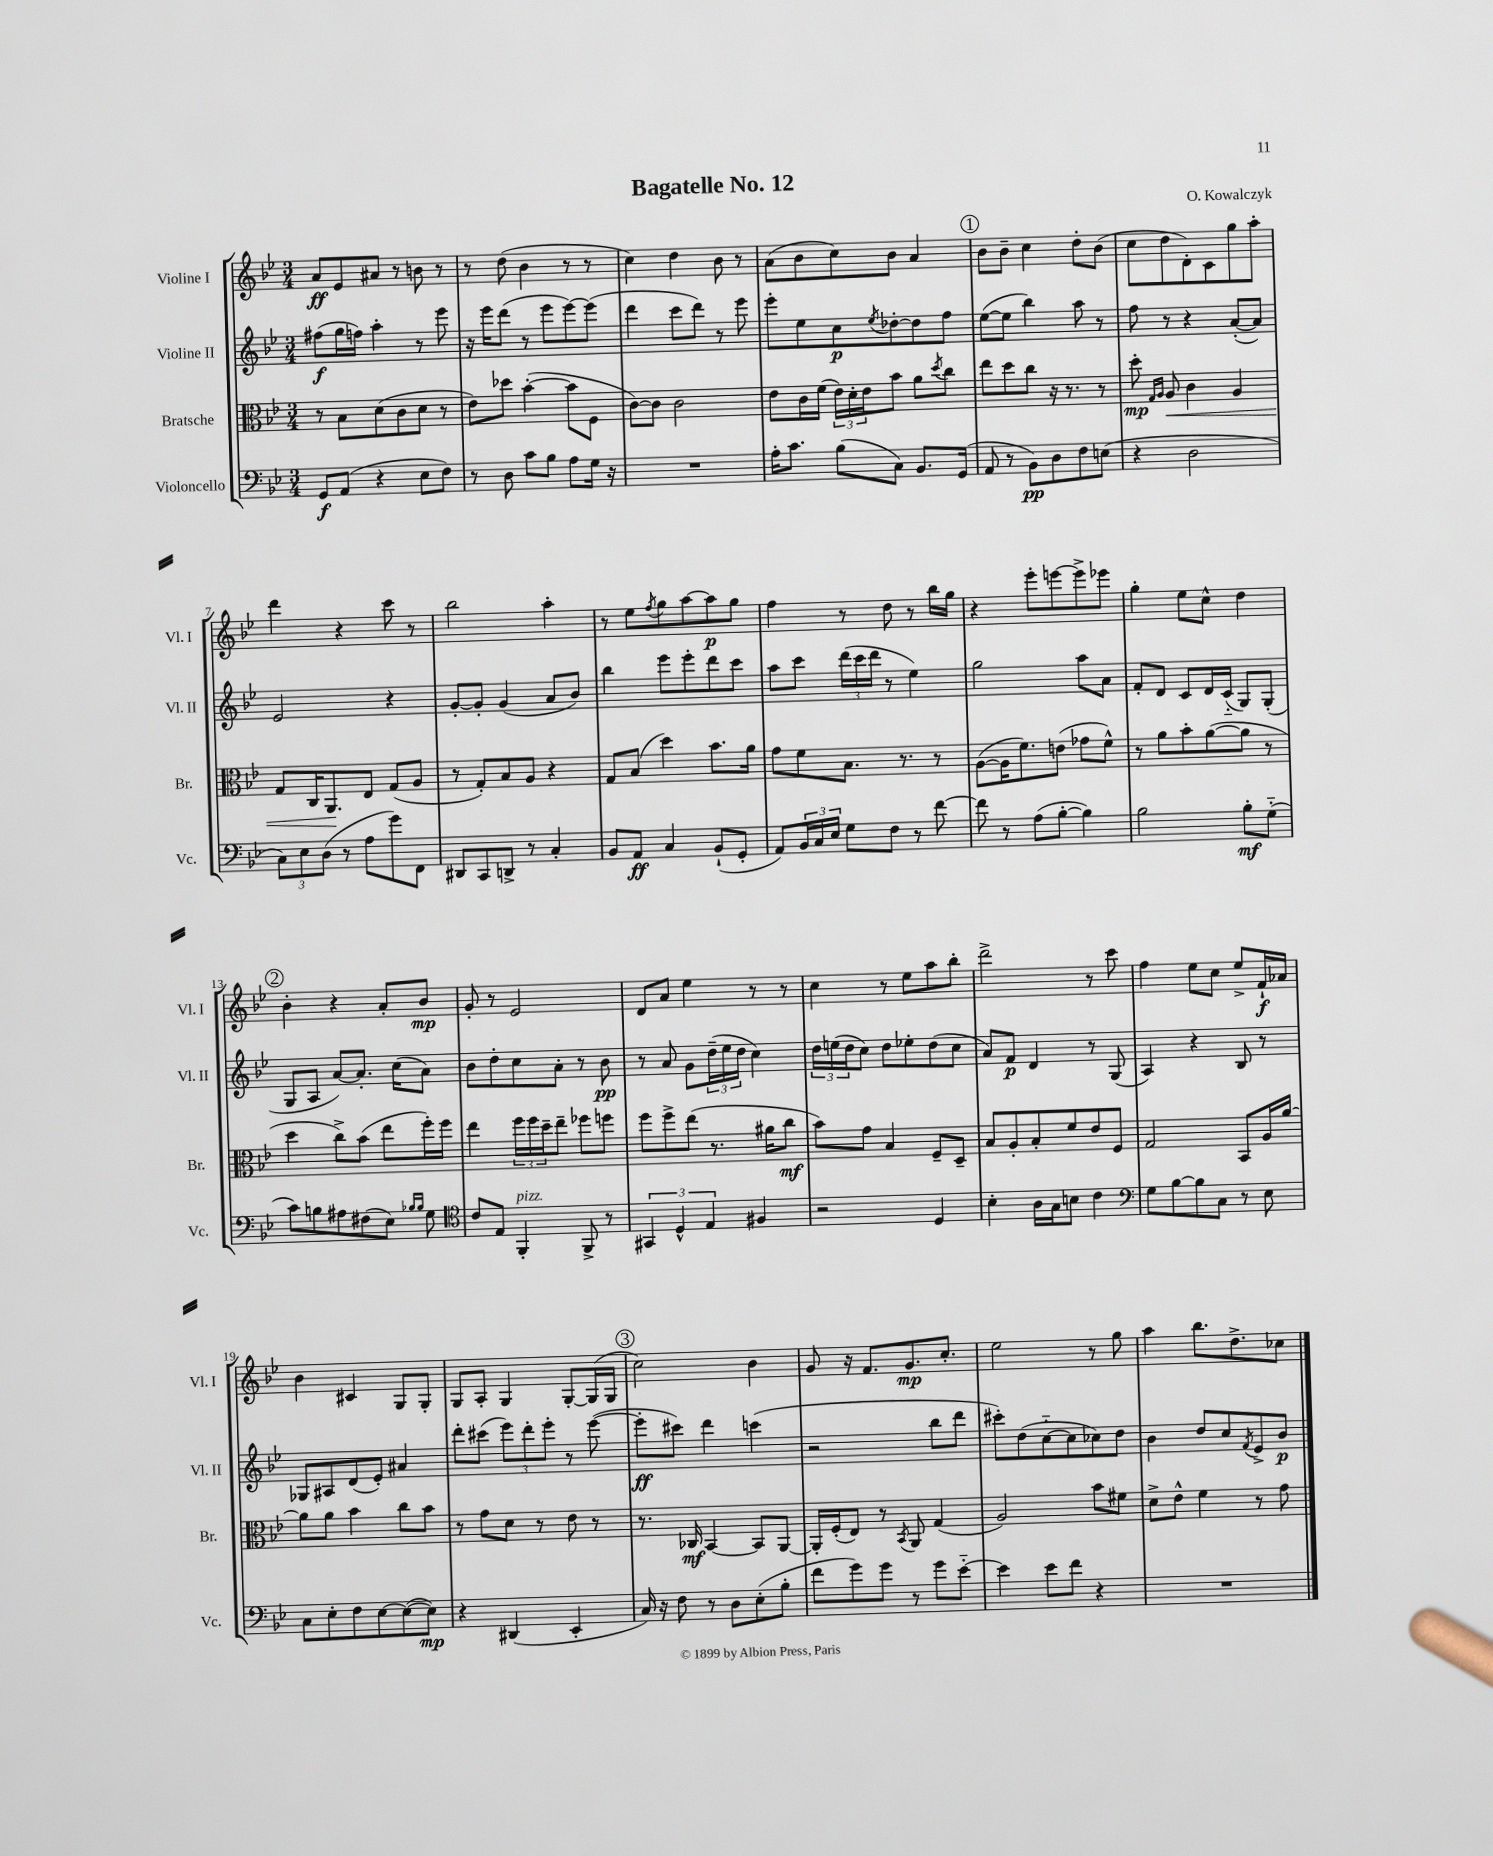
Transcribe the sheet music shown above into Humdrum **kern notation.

**kern	**dynam	**kern	**dynam	**kern	**dynam	**kern	**dynam
*part4	*part4	*part3	*part3	*part2	*part2	*part1	*part1
*staff4	*staff4	*staff3	*staff3	*staff2	*staff2	*staff1	*staff1
*I"Violoncello	*	*I"Bratsche	*	*I"Violine II	*	*I"Violine I	*
*I'Vc.	*	*I'Br.	*	*I'Vl. II	*	*I'Vl. I	*
*clefF4	*	*clefC3	*	*clefG2	*	*clefG2	*
*k[b-e-]	*	*k[b-e-]	*	*k[b-e-]	*	*k[b-e-]	*
*M3/4	*	*M3/4	*	*M3/4	*	*M3/4	*
=1	=1	=1	=1	=1	=1	=1	=1
8GG/L	f	8r	.	(8ff#X\L	f	8a/L	ff
(8AA/J	.	8B-\L	.	16gg\L	.	8e-/	.
.	.	.	.	16ffn\JJ)	.	.	.
4r	.	(8d\	.	4aa'\	.	8a#X/J	.
.	.	8c\	.	.	.	8r	.
8E-\L	.	8d\J	.	8r	.	8bn\	.
8F\J)	.	8r	.	8eee-\	.	8r	.
=2	=2	=2	=2	=2	=2	=2	=2
8r	.	8e-\L)	.	16r	.	8r	.
.	.	.	.	16eee-\KL	.	.	.
8D\	.	8dd-X\J	.	(8ddd\J	.	(8dd\	.
8c\L	.	([4b-'\	.	8r	.	4b-\	.
8B-\J	.	.	.	8eee-\L	.	.	.
8A\L	.	8b-\L]	.	[8eee-\)	.	8r	.
16G\Jk	.	8F\J	.	(8eee-\J]	.	8r	.
16r	.	.	.	.	.	.	.
=3	=3	=3	=3	=3	=3	=3	=3
2.r	.	[8c\L)	.	4ddd\	.	4cc\)	.
.	.	8c\J]	.	.	.	.	.
.	.	2c\	.	8ccc\L	.	4dd\	.
.	.	.	.	8ddd\J)	.	.	.
.	.	.	.	8r	.	8b-\	.
.	.	.	.	8eee-\	.	8r	.
=4	=4	=4	=4	=4	=4	=4	=4
16A'\KL	.	8e-\L	.	8eee-'\L	.	(8a\L	.
8.c\J	.	.	.	.	.	.	.
.	.	16c\L	.	8ee-\	.	8b-\	.
.	.	(16f\JJ	.	.	.	.	.
(8B-\L	.	24e-\LL)	.	8cc\	p	8cc\)	.
.	.	24d'\	.	.	.	.	.
.	.	24e-\J	.	.	.	.	.
.	.	.	.	8qee-/	.	.	.
8C\J)	.	8b-\J	.	[8dd-X'\	.	8b-\J	.
8.BB-/L	.	8a\L	.	8dd-\]	.	4a/	.
.	.	8qdd/	.	.	.	.	.
.	.	8cc\J	.	8ff\J	.	.	.
(16GG/Jk	.	.	.	.	.	.	.
!!LO:REH:place=s1:t=1
=5	=5	=5	=5	=5	=5	=5	=5
8AA/	.	8ee-\L	.	([8ee-\L	.	8b-\L	.
8r	.	8dd\	.	8ee-\J]	.	8b-~\J	.
8BB-\L)	pp	8cc\J	.	4bb-\)	.	4cc\	.
8D\	.	16r	.	.	.	.	.
.	.	8.r	.	.	.	.	.
8F\	.	.	.	8aa\	.	8dd'\L	.
(8En\J	.	8r	.	8r	.	(8b-\J	.
=6	=6	=6	=6	=6	=6	=6	=6
4r	.	8dd'\	mp	8ff\	.	8cc\L	.
.	.	16qqG/LL	.	.	.	.	.
.	.	16qqA/JJ	.	.	.	.	.
!	!	!	!LO:HP:b	!	!	!	!
.	.	8A/	<	8r	.	8dd\	.
2D\	.	4c\	.	4r	.	8d'\)	.
.	.	.	.	.	.	8c\	.
.	.	4A/	.	([8a'/L	.	8gg\	.
.	.	.	.	8a/J])	.	8aa'\J	.
!!LO:LB:g=z
=7	=7	=7	=7	=7	=7	=7	=7
12C\L)	.	8G/L	.	2e-/	.	4ddd\	.
12E-\	.	.	.	.	.	.	.
.	.	16C/K	.	.	.	.	.
(12D\J	.	.	.	.	.	.	.
.	.	8.AA/	.	.	.	.	.
8r	.	.	.	.	.	4r	.
8A\L	.	8E-/J	[	.	.	.	.
8g\)	.	(8G/L	.	4r	.	8ccc\	.
8FF\J	.	8A/J	.	.	.	8r	.
=8	=8	=8	=8	=8	=8	=8	=8
8DD#X/L	.	8r	.	[8g'/L	.	2bb-\	.
8CC/	.	8G'/L)	.	8g'/J]	.	.	.
8DDn^/J	.	8B-/	.	(4g/	.	.	.
8r	.	8A/J	.	.	.	.	.
4C'/	.	4r	.	8a/L	.	4aa'\	.
.	.	.	.	8b-/J)	.	.	.
=9	=9	=9	=9	=9	=9	=9	=9
8BB-/L	.	8G/L	.	4bb-\	.	8r	.
8AA/J	ff	(8B-/J	.	.	.	8ee-\L	.
.	.	.	.	.	.	8qff/	.
4C/	.	4dd\)	.	8eee-\L	.	8gg\	.
.	.	.	.	8eee-'\	.	[8aa\	.
(8BB-`/L	.	8.b-\L	.	8ddd\	.	8aa\]	p
8GG'/J	.	.	.	8ccc\J	.	8gg\J	.
.	.	16a\Jk	.	.	.	.	.
=10	=10	=10	=10	=10	=10	=10	=10
8AA/L)	.	8g\L	.	8aa\L	.	4ff\	.
24BB-/L	.	8f\	.	8ccc\J	.	.	.
24C/	.	.	.	.	.	.	.
24E-/JJ	.	.	.	.	.	.	.
8G\L	.	8.B-\J	.	(24ddd\LL	.	8r	.
.	.	.	.	24ccc\	.	.	.
.	.	.	.	24ddd\JJ	.	.	.
8F\J	.	.	.	8r	.	8dd\	.
.	.	8.r	.	.	.	.	.
8r	.	.	.	4ee-\)	.	8r	.
[8f\	.	8r	.	.	.	16bb-\LL	.
.	.	.	.	.	.	16gg\JJ	.
=11	=11	=11	=11	=11	=11	=11	=11
8f\]	.	([8A\L	.	2gg\	.	4r	.
8r	.	16A\K]	.	.	.	.	.
.	.	8.f\)	.	.	.	.	.
(8A\L	.	.	.	.	.	8eee-'\L	.
[8B-'\J	.	(8en\J	.	.	.	[8eeen\	.
4B-\])	.	8g-X\L	.	8aa\L	.	8eee^\]	.
.	.	8f^^\J)	.	8a\J	.	8eee-X\J	.
=12	=12	=12	=12	=12	=12	=12	=12
2B-\	.	8r	.	8f'/L	.	4gg'\	.
.	.	8a\L	.	8d/J	.	.	.
.	.	8b-'\	.	8c/L	.	8ee-\L	.
.	.	([8a\	.	16d/L	.	8cc^^\J	.
.	.	.	.	(16c/JJ	.	.	.
8B-'\L	mf	8a\J]	.	8G/L)	.	4dd\	.
(8G\J	.	8r	.	(8G'/J	.	.	.
!!LO:LB:g=z
!!LO:REH:place=s1:t=2
=13	=13	=13	=13	=13	=13	=13	=13
8c\L)	.	4dd\	.	8G/L	.	4b-'\	.
8Bn\	.	.	.	8A/J	.	.	.
8A#X\	.	8cc^\L)	.	[8a/L)	.	4r	.
(8F#X\	.	(8b-\J	.	8.a'/J]	.	.	.
8E-\J)	.	8ee-\L	.	.	.	8a'/L	.
.	.	.	.	(16cc\KL	.	.	.
16qqB-X/LL	.	.	.	.	.	.	.
16qqB-/JJ	.	.	.	.	.	.	.
8G\	.	16ff'\L)	.	8a\J)	.	8b-/J	mp
.	.	16ff\JJ	.	.	.	.	.
=14	=14	=14	=14	=14	=14	=14	=14
*clefC4	*	*	*	*	*	*	*
8c/L	.	4ee-\	.	8b-\L	.	8g'/	.
8E-/J	.	.	.	8dd'\	.	8r	.
!LO:TX:a:i:t=pizz.	!	!	!	!	!	!	!
4FF'/	.	24ff\LL	.	8cc\	.	2e-/	.
.	.	24ff\	.	.	.	.	.
.	.	24dd~\J	.	.	.	.	.
.	.	8ee-~\J	.	8a'\J	.	.	.
8FF^/	.	8ff-X\L	.	8r	.	.	.
8r	.	8ffn\J	.	8b-\	pp	.	.
=15	=15	=15	=15	=15	=15	=15	=15
6GG#X/	.	8ff\L	.	8r	.	8d/L	.
.	.	8ff^\	.	8a/	.	8a/J	.
6D^^/	.	.	.	.	.	.	.
.	.	(8ee-\J	.	8g\L	.	4ee-\	.
6E-/	.	.	.	.	.	.	.
.	.	8.r	.	(24dd~\L	.	.	.
.	.	.	.	24ee-\	.	.	.
.	.	.	.	24dd\JJ	.	.	.
4F#X/	.	.	.	4cc\)	.	8r	.
.	.	16a#X\KL	.	.	.	.	.
.	.	8cc\J	mf	.	.	8r	.
=16	=16	=16	=16	=16	=16	=16	=16
2r	.	8b-\L)	.	24dd\LL	.	4cc\	.
.	.	.	.	(24een\	.	.	.
.	.	.	.	24dd\J	.	.	.
.	.	8g\J	.	8cc\J)	.	.	.
.	.	4B-/	.	8dd\L	.	8r	.
.	.	.	.	8ee-X'\	.	8ee-\L	.
4D/	.	8F~/L	.	(8dd\	.	8aa\	.
.	.	8D~/J	.	8cc\J	.	8bb-'\J	.
=17	=17	=17	=17	=17	=17	=17	=17
4B-'\	.	8B-/L	.	8a/L)	.	2ddd^\	.
.	.	8A'/	.	8f/J	p	.	.
16A\LL	.	8B-'/	.	4d/	.	.	.
16G\J	.	.	.	.	.	.	.
8Bn\J	.	8f/	.	.	.	.	.
4c\	.	8e-/	.	8r	.	8r	.
.	.	8F/J	.	(8G/	.	8ccc\	.
=18	=18	=18	=18	=18	=18	=18	=18
*clefF4	*	*	*	*	*	*	*
8G\L	.	2G/	.	4A/)	.	4ff\	.
[8B-\	.	.	.	.	.	.	.
8B-\]	.	.	.	4r	.	8ee-\L	.
8C\J	.	.	.	.	.	8cc\J	.
8r	.	8BB-/L	.	8B-/	.	8ee-^/L	.
8E-\	.	16A/L	.	8r	.	16f`/L	f
.	.	[16a/JJ	.	.	.	16a-X/JJ	.
!!LO:LB:g=z
=19	=19	=19	=19	=19	=19	=19	=19
8C\L	.	8a\L]	.	8G-X/L	.	4b-\	.
8E-'\	.	8a\J	.	8A#X/	.	.	.
8F\	.	4b-\	.	(8d/	.	4c#X/	.
[8E-\	.	.	.	8e-'/J)	.	.	.
(8E-\_	.	8cc\L	.	4a#X/	.	8G/L	.
8E-\J])	mp	8b-\J	.	.	.	8G'/J	.
=20	=20	=20	=20	=20	=20	=20	=20
4r	.	8r	.	8ddd'\L	.	8G/L	.
.	.	8g\L	.	(8ccc#X\J	.	8A'/J	.
(4DD#X/	.	8d\J	.	12eee-\L)	.	4G/	.
.	.	.	.	12ddd'\	.	.	.
.	.	8r	.	.	.	.	.
.	.	.	.	12eee-'\J	.	.	.
4EE-'/	.	8e-\	.	8r	.	[8G'/L	.
.	.	8r	.	([8eee-\	.	(16G/L]	.
.	.	.	.	.	.	16G/JJ	.
!!LO:REH:place=s1:t=3
=21	=21	=21	=21	=21	=21	=21	=21
16C/)	.	8.r	.	8eee-'\L]	ff	2cc\)	.
16r	.	.	.	.	.	.	.
8F\	.	.	.	8ccc#X\J)	.	.	.
.	.	16C-X/	mf	.	.	.	.
8r	.	[4BB-/	.	4ddd\	.	.	.
8D\L	.	.	.	.	.	.	.
(8E-'\	.	8BB-/L]	.	(4cccn\	.	4b-\	.
8B-'\J	.	[8AA/J	.	.	.	.	.
=22	=22	=22	=22	=22	=22	=22	=22
8f\L	.	16AA'/LL]	.	2r	.	8g/	.
.	.	(16F'/J	.	.	.	.	.
8g\)	.	8E-/J)	.	.	.	16r	.
.	.	.	.	.	.	8.f/L	.
8g\J	.	8r	.	.	.	.	.
.	.	8qBB-/	.	.	.	.	.
8r	.	8AA/	.	.	.	8.g/	mp
8g\L	.	(4G/	.	8bb-\L	.	.	.
.	.	.	.	.	.	8.cc'/J	.
[8e-\J	.	.	.	8ddd\J	.	.	.
=23	=23	=23	=23	=23	=23	=23	=23
4e-\]	.	2A/)	.	8ccc#X'\L)	.	2ee-\	.
.	.	.	.	(8dd\	.	.	.
8e-\L	.	.	.	[8cc\	.	.	.
8f\J	.	.	.	8cc\]	.	.	.
4r	.	8b-\L	.	8cc-X\)	.	8r	.
.	.	8f#X\J	.	8dd\J	.	8gg\	.
=24	=24	=24	=24	=24	=24	=24	=24
2.r	.	8d^\L	.	4b-\	.	4aa\	.
.	.	8e-^^\J	.	.	.	.	.
.	.	4f\	.	8dd/L	.	8.bb-\L	.
.	.	.	.	8cc/	.	.	.
.	.	.	.	.	.	8.dd^\	.
.	.	.	.	8qf/	.	.	.
.	.	8r	.	8e-^/	.	.	.
.	.	8g\	.	8b-/J	p	8cc-X\J	.
==	==	==	==	==	==	==	==
*-	*-	*-	*-	*-	*-	*-	*-
